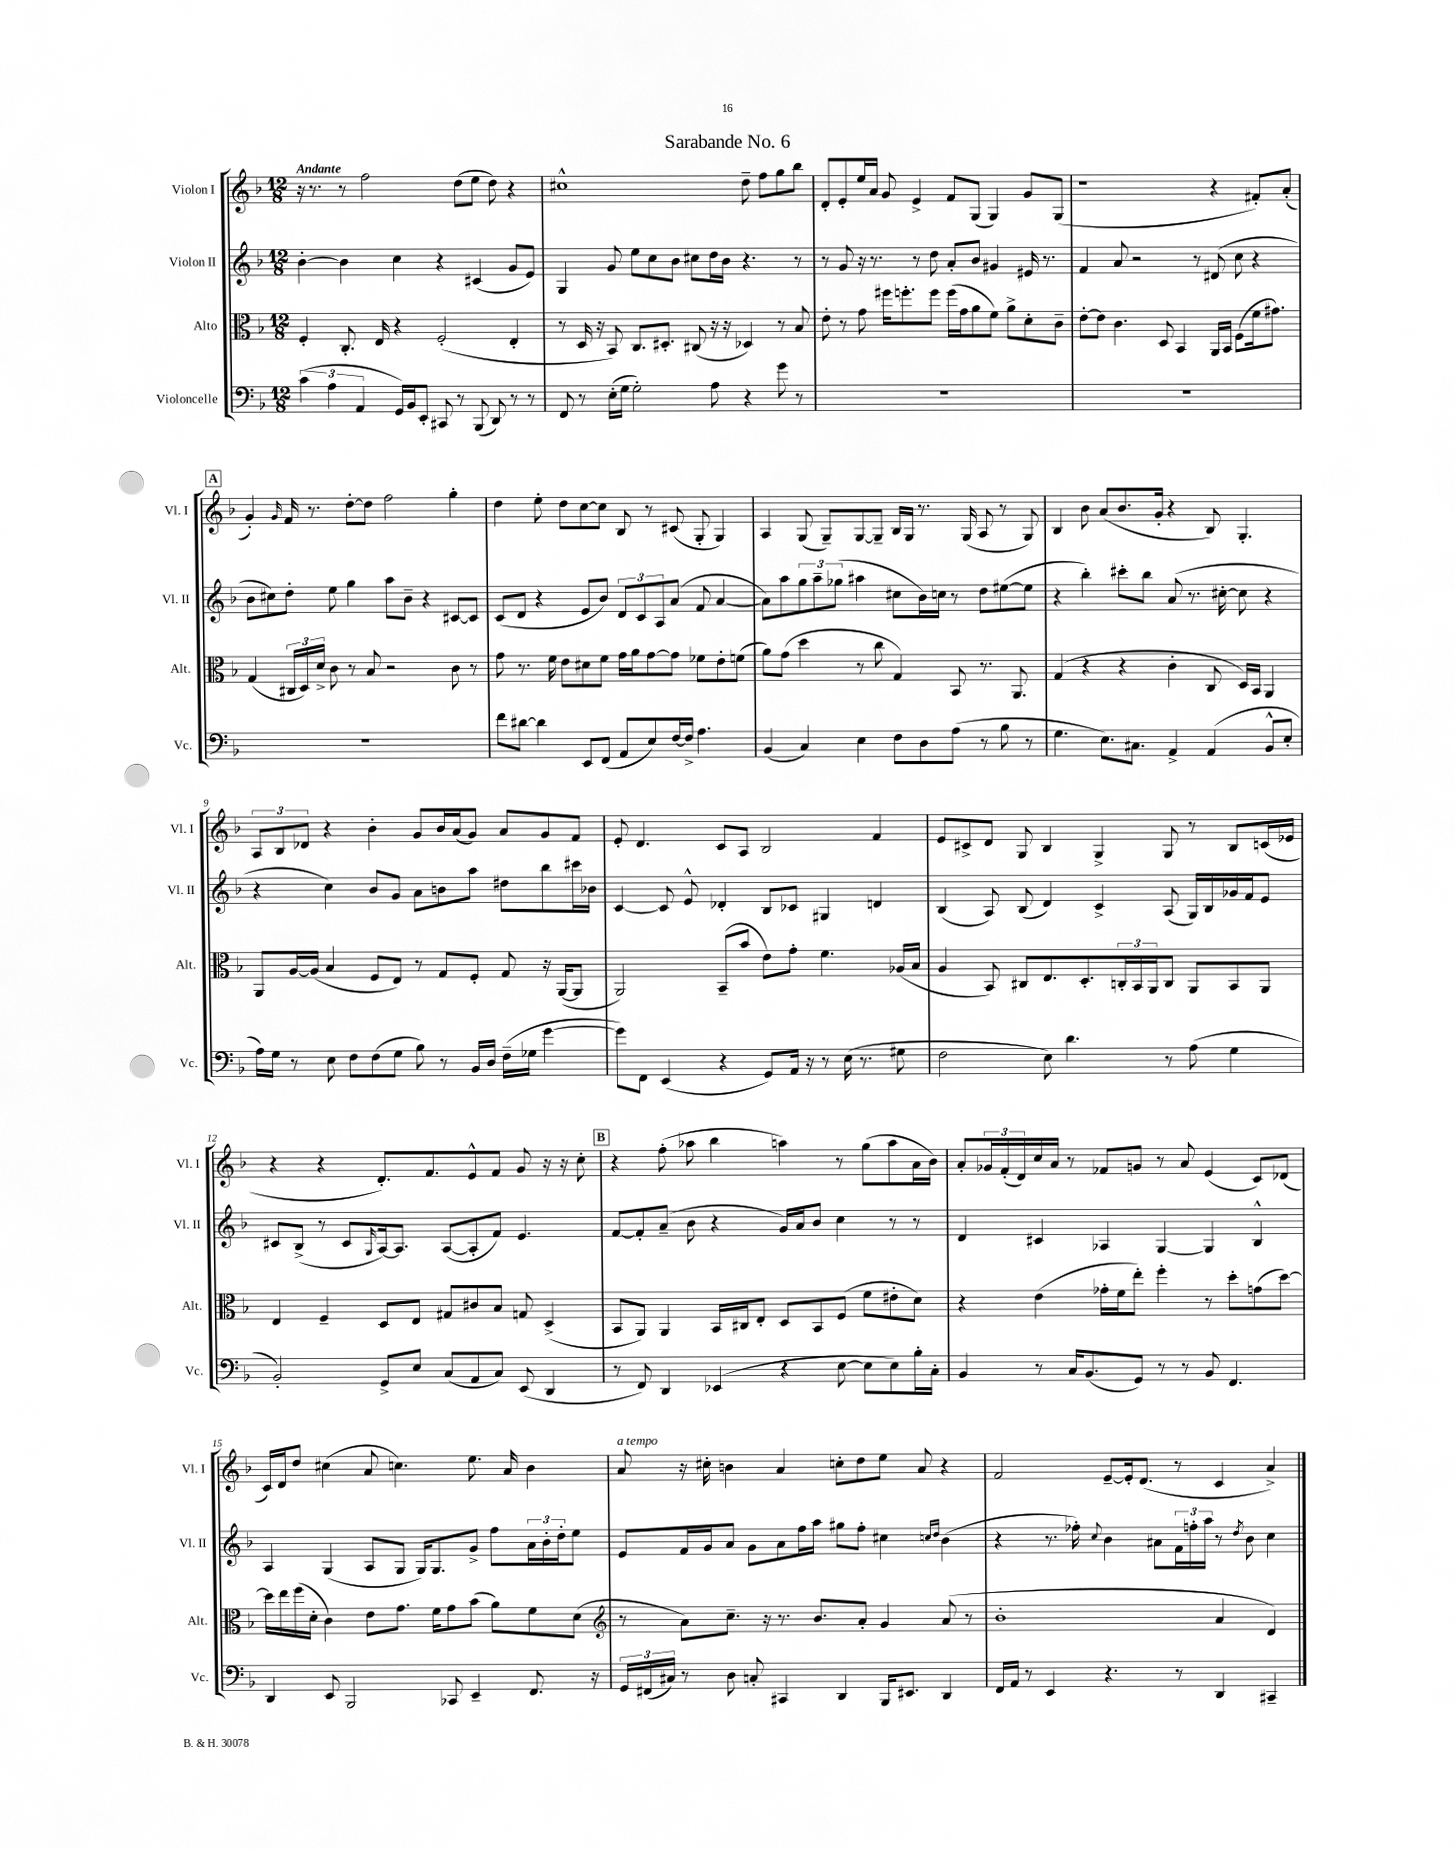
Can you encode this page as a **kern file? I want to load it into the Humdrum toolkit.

**kern	**kern	**kern	**kern
*staff4	*staff3	*staff2	*staff1
*clefF4	*clefC3	*clefG2	*clefG2
*k[b-]	*k[b-]	*k[b-]	*k[b-]
*M12/8	*M12/8	*M12/8	*M12/8
(6c	4F'	[4b-'	16r
.	.	.	8.r
6A	.	.	.
.	8.C'	4b-]	8r
6AA	.	.	.
.	.	.	2ff
.	16E	.	.
16GG)	4r	4cc	.
16BB-	.	.	.
8EE'	.	.	.
8CC#	(2F'	4r	.
8r	.	.	(8dd
(8BBB-	.	(4c#	8ee
8DD)	.	.	8dd)
8r	4E'	8g	4r
8r	.	8e)	.
=	=	=	=
8FF	8r	4G	1cc#^^
8r	16D	.	.
.	16r	.	.
(16E'	8BB-)	8g	.
16G	.	.	.
2G')	8.C	8ee	.
.	.	8cc	.
.	8.D#'	.	.
.	.	8b-	.
.	(8C#	8cc#	.
8A	16r	16dd	.
.	16r	16b-	.
4r	4D-)	4.r	8dd~
.	.	.	8ff
8g	8r	.	8gg
8r	8B-	8r	8bb-
=	=	=	=
1.r	8e'	8r	8d'
.	8r	8g	8e'
.	8g	16r	16ee
.	.	8.r	16a
.	16ff#	.	8g
.	8.ff'	.	.
.	.	8r	4e^
.	8ff	8dd	.
.	(16ff	8a'	8f
.	16g	.	.
.	8a	8b-	(8G
.	8f)	4g#	4G)
.	8a^	.	.
.	8d'	16e#	8g
.	.	8.r	.
.	8c~	.	(8G
=	=	=	=
1.r	[8e'	4f	1r
.	8e]	.	.
.	4.c	8a	.
.	.	2r	.
.	8D	.	.
.	4BB-	.	.
.	.	8r	.
.	16AA	(8d#	4r
.	16BB-	.	.
.	(8F	8cc	.
.	16f	4r	8f#')
.	8.g#)	.	.
.	.	.	(8a'
=	=	=	=
1.r	(4G	8b-	4g')
.	.	8cc#)	.
.	.	.	16qqg
.	24C#	8dd'	16f
.	24D)	.	.
.	.	.	8.r
.	24d^	.	.
.	8c	8ee	.
.	8r	4gg	[8dd'
.	8B-	.	8dd]
.	2r	8aa	2ff
.	.	8b-~	.
.	.	4r	.
.	8c	[8c#	4gg'
.	8r	8c#]	.
=	=	=	=
8f	8g	(8c	4dd
[8d#	8.r	8d	.
4d#]	.	4r	8ee'
.	16f	.	.
.	8e	.	8dd
8EE	8d#	8e	[8cc
(8FF	8f	8b-)	8cc]
8AA	16g	12d	8B-
.	16a	.	.
.	.	12c	.
8E)	[8g	.	8r
.	.	12A	.
[16F	8g]	(8a	(8c#
16F^]	.	.	.
4.A	8f-	8f	8G'
.	8e'	[4a	4G)
.	(8f	.	.
=	=	=	=
(4BB-	8a)	8a])	4A
.	(8g	8aa	.
4C)	4dd	12gg	(8G
.	.	12aa~	.
.	.	.	8G~)
.	.	(12gg-	.
4E	8r	4aa#	[8G
.	8cc	.	8G~]
8F	4G)	8cc#	16B-
.	.	.	16G
8D	.	16b-)	8.r
.	.	16cc	.
(8A	8BB-	8r	.
.	.	.	(16G
8r	8.r	8dd	8A
8B-	.	([8ee#	8r
.	8.AA	.	.
8r	.	8ee#]	8G)
=	=	=	=
4.G	(4G	4r	4B-
.	4r	4bb-')	8b-
8.E)	.	.	(8a
.	4r	8ccc#'	8.b-
8.C#	.	.	.
.	.	8bb-	.
.	.	.	16g'
4AA^	4c'	(8a	4r
.	.	8.r	.
(4AA	8C	.	8B-)
.	.	[16cc#'	.
.	16D)	8cc#]	4.G'
.	16BB-	.	.
8BB-^^	4AA	4r	.
8E'	.	.	.
=	=	=	=
16A)	8AA	4r	12A
16G	.	.	.
.	.	.	12B-
8r	[16A	.	.
.	.	.	12d-
.	(16A]	.	.
8E	4B-	4cc)	4r
8F	.	.	.
(8F	8F	8b-	4b-'
8G	8E)	8g	.
8B-)	8r	8a	8g
8r	8G	8b	16b-
.	.	.	(16a
16BB-	8F'	8aa	8g)
16D	.	.	.
(16F~	8G	8dd#	8a
16G-	.	.	.
[4g	16r	8bb-	8g
.	([16AA	.	.
.	8AA]	16ccc#	8f
.	.	16b-	.
=	=	=	=
8g])	2AA)	[4c	8e'
8FF	.	.	4.d
(4EE	.	8c]	.
.	.	8e^^	.
4r	(8BB-~	4d-'	8c
.	8b-	.	8A
8GG)	8e)	8B-	2B-
16AA	8g'	8c-	.
16r	.	.	.
8r	4.f	4G#	.
(16E	.	.	.
8.r	.	.	.
.	.	4d	4f
8G#	(16A-	.	.
.	16B-	.	.
=	=	=	=
2F	4A	(4B-	8e
.	.	.	8c#^
.	8BB-)	8A)	8d
.	8C#	(8B-	8G
8E)	8.E	4d)	4B-
4.d	.	.	.
.	8.D'	.	.
.	.	4c^	4G^
.	24C'	.	.
.	24BB-	.	.
.	24AA	.	.
8r	8C	(8A	8G
(8A	8AA	16G)	8r
.	.	16B-	.
4G	8BB-	16g-	8B-
.	.	16f	.
.	8AA	8e	(16c
.	.	.	16e-
=	=	=	=
2BB-')	4E	8c#	4r
.	.	(8B-^	.
.	4F~	8r	4r
.	.	8c#	.
.	.	16qqG	.
8GG^	8D	[16A)	8.d')
.	.	8.A]	.
8E	8E	.	.
.	.	.	8.f
(8C	8G#	([8A	.
8AA	8c#	8A']	8e^^
8C)	8B-	8f)	8f
(8EE	8G	4.e	8g
4DD	(4D^	.	16r
.	.	.	16r
.	.	.	8cc'
=	=	=	=
8r	8BB-	[8f	4r
8FF)	8AA)	8f']	.
4DD	4AA	(8a~	(8ff'
.	.	8b-	8aa-
(4EE-	16BB-	4r	4bb-
.	16C#	.	.
.	8E'	.	.
4r	8D	16g)	4aa)
.	.	16a	.
.	8BB-	8b-	.
[8E	(8F	4cc	8r
8E]	8f	.	(8gg
8E)	8e#'	8r	8aa
16B-'	8d)	8r	16a
16C'	.	.	16b-)
=	=	=	=
4BB-	4r	4d	8a'
.	.	.	24g-
.	.	.	(24f'
.	.	.	24d)
8r	(4e	4c#	16cc
.	.	.	16a
16C	.	.	8r
(8.BB-	.	.	.
.	16g-'	4A-	8f-
.	16f	.	.
8GG)	8ee')	.	8g
8r	4ff'	[4G	8r
8r	.	.	8a
8BB-	8r	4G]	(4e
4.FF	8dd'	.	.
.	(8g	4B-^^	8c)
.	[8dd)	.	(8d-
=	=	=	=
4DD	16dd]	4A	16c)
.	16ee	.	16d
.	(16ff	.	8dd
.	16d'	.	.
8EE	4c)	(4G	(4cc#
2BBB-	.	.	.
.	8e	8A	8a
.	8.g	8G	4.cc)
.	.	16G)	.
.	16f	8.G	.
8CC-	8g	.	.
4EE~	(8b-	8g^	8.ee
.	8a)	8ff	.
.	.	.	16a
8.FF	8f	24a	4b-
.	.	24b-'	.
.	.	24dd'	.
.	(8d	8ee	.
16r	.	.	.
=	=	=	=
*	*clefG2	*	*
24GG	8r	8e	8a
(24FF#	.	.	.
24C#)	.	.	.
8r	8a)	16f	16r
.	.	16g	16cc#'
8D	8.cc~	8a	4b
8C'	.	8g	.
.	16r	.	.
4CC#	8.r	8a	4a
.	.	16ff	.
.	8.b-	16aa	.
4DD	.	8gg#	8cc'
.	8a'	8ff'	8dd
16BBB-	4g	4cc#	8ee
8.EE#	.	.	.
.	.	.	8a
.	.	16qqcc	.
.	.	16qqdd	.
4DD	(8a	(4b-	4r
.	8r	.	.
=	=	=	=
16FF	1b-'	4r	2f
16AA	.	.	.
8r	.	.	.
4EE	.	8.r	.
.	.	16ff-')	.
.	.	8qqcc	.
4.r	.	4b-	[8e~
.	.	.	16e']
.	.	.	(8.d
.	.	8a#	.
8r	.	24f	8r
.	.	24ff'	.
.	.	24aa	.
4DD	4a	8r	4c
.	.	8qdd	.
.	.	8b-	.
4CC#~	4d)	4cc	4a^)
==	==	==	==
*-	*-	*-	*-
